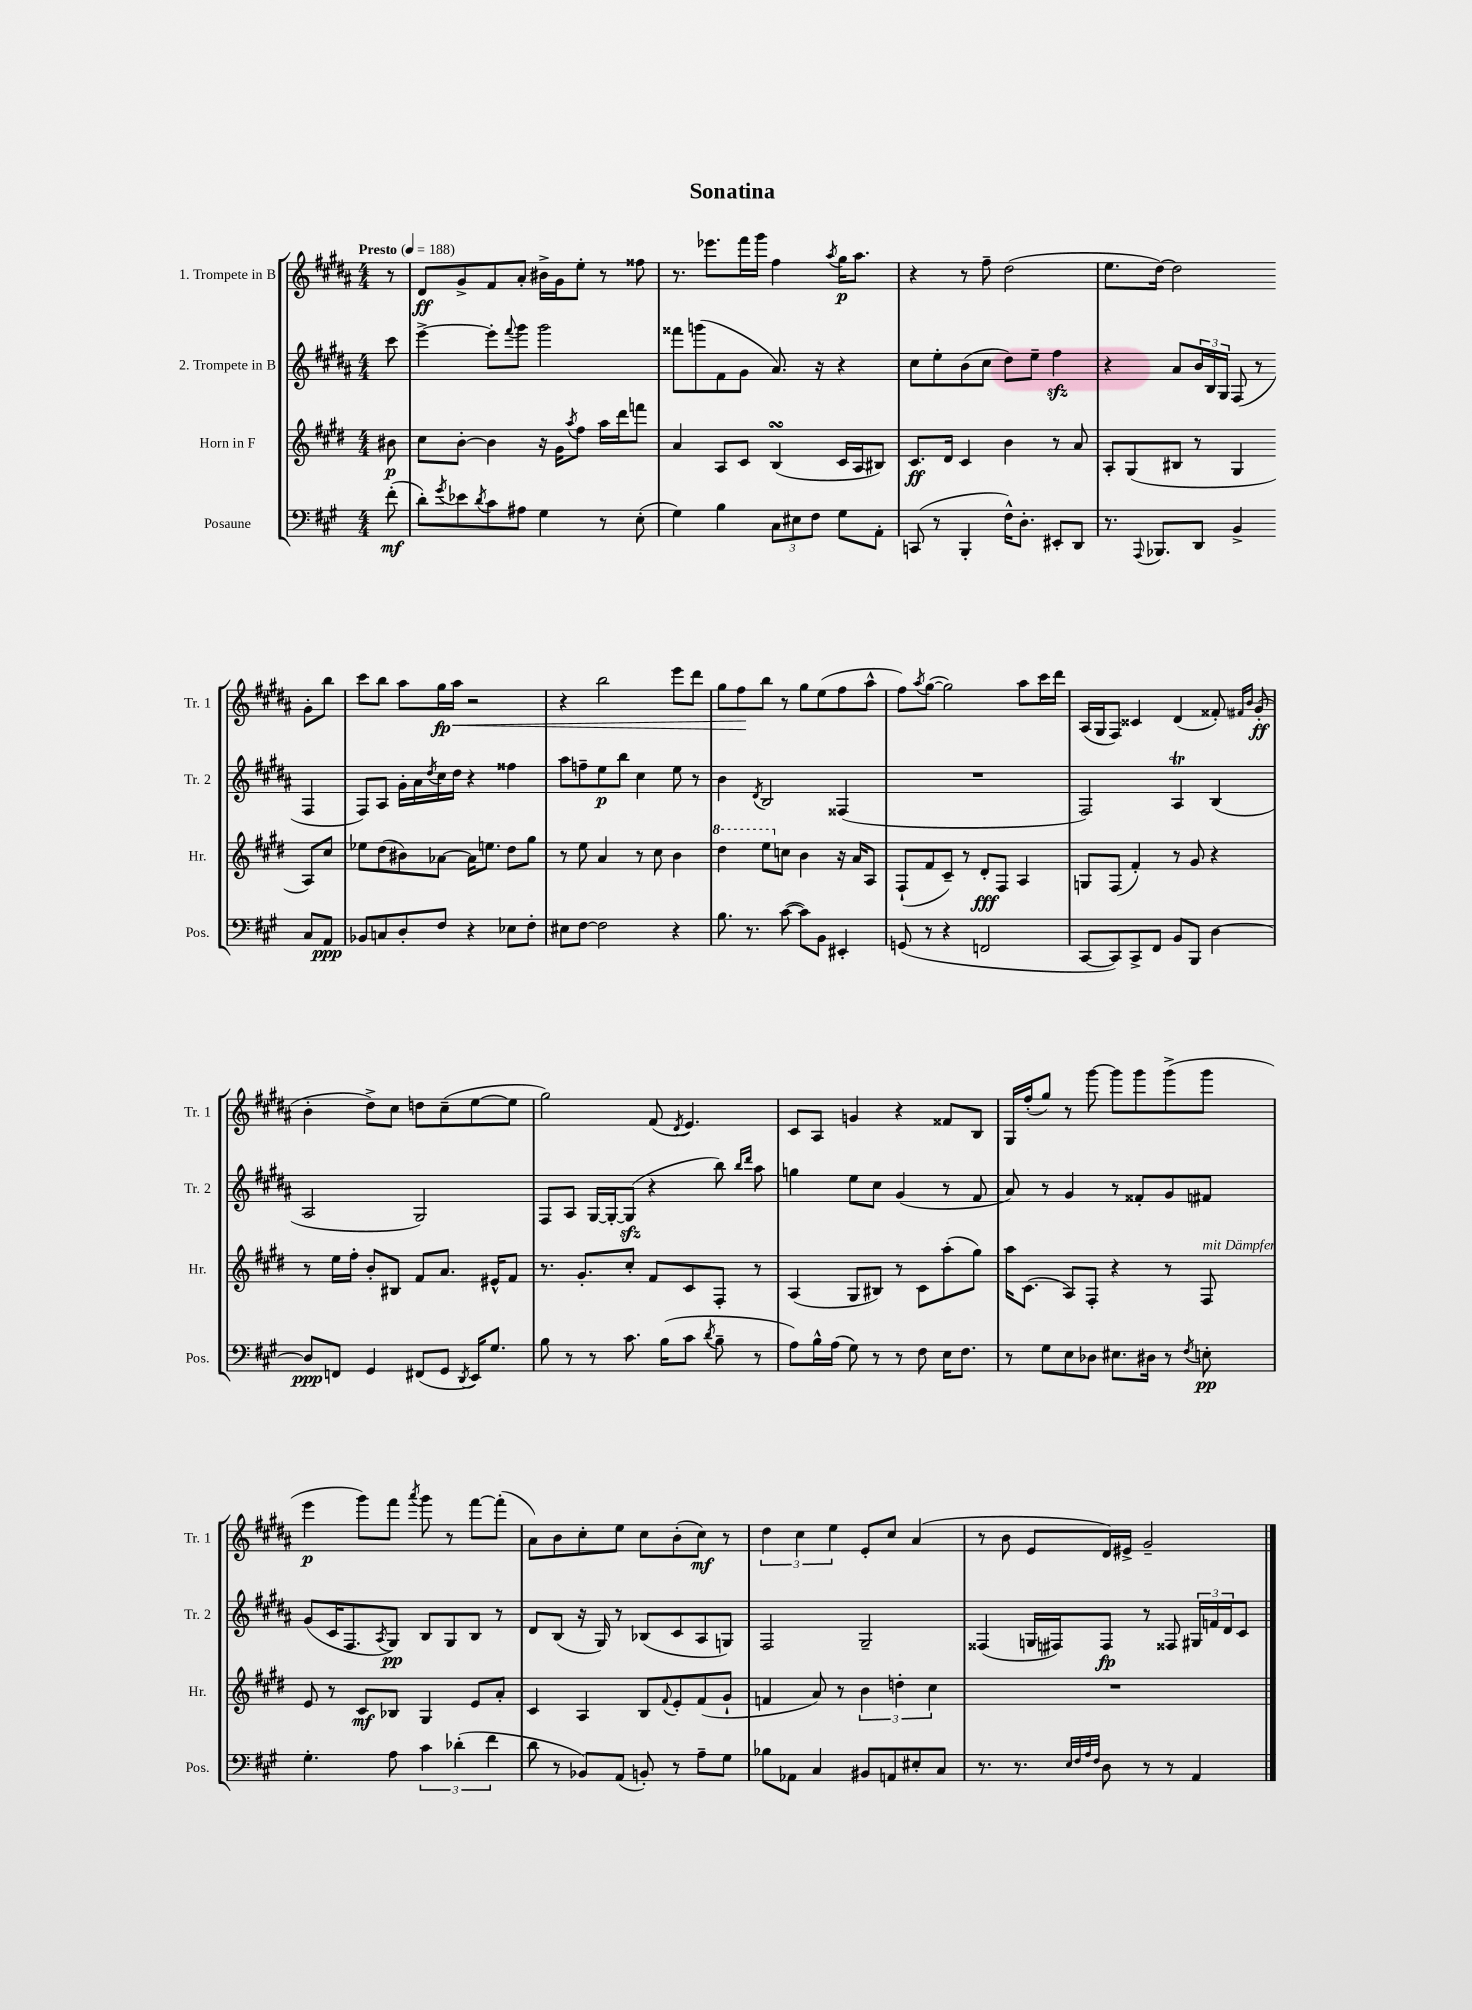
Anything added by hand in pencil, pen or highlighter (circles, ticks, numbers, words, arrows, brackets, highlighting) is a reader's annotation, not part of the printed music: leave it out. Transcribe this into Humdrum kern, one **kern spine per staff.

**kern	**dynam	**kern	**dynam	**kern	**dynam	**kern	**dynam
*part4	*part4	*part3	*part3	*part2	*part2	*part1	*part1
*staff4	*staff4	*staff3	*staff3	*staff2	*staff2	*staff1	*staff1
*I"Posaune	*	*I"Horn in F	*	*I"2. Trompete in B	*	*I"1. Trompete in B	*
*I'Pos.	*	*I'Hr.	*	*I'Tr. 2	*	*I'Tr. 1	*
*clefF4	*	*clefG2	*	*clefG2	*	*clefG2	*
*k[f#c#g#]	*	*k[f#c#g#d#]	*	*k[f#c#g#d#a#]	*	*k[f#c#g#d#a#]	*
*M4/4	*	*M4/4	*	*M4/4	*	*M4/4	*
*MM188	*	*MM188	*	*MM188	*	*MM188	*
=	=	=	=	=	=	=	=
!	!	!	!	!	!	!LO:TX:a:B:t=Presto	!
(8f#'\	mf	8b#X\	p	8ccc#\	.	8r	.
=1	=1	=1	=1	=1	=1	=1	=1
8d'\L)	.	8cc#\L	.	[4eee^\	.	8d#/L	ff
8qg#/	.	.	.	.	.	.	.
8e-X\	.	[8b'\J	.	.	.	8g#^/	.
8qd/	.	.	.	.	.	.	.
8c#\	.	4b\]	.	8eee'\L]	.	8f#/	.
.	.	.	.	8qqfff#/	.	.	.
8A#X\J	.	.	.	8ggg#\J	.	8a#'/J	.
4G#\	.	16r	.	2ggg#\	.	16b#X^\LL	.
.	.	16g#\KL	.	.	.	16g#\J	.
.	.	8qaa/	.	.	.	.	.
.	.	8ff#\J	.	.	.	8ee'\J	.
8r	.	16aa\LL	.	.	.	8r	.
.	.	16ddd#\J	.	.	.	.	.
(8E'\	.	8fffn\J	.	.	.	8ff##X\	.
=2	=2	=2	=2	=2	=2	=2	=2
4G#\)	.	4a/	.	8fff##X\L	.	8.r	.
.	.	.	.	(8gggn\	.	.	.
.	.	.	.	.	.	8.eee-X\L	.
4B\	.	8A/L	.	8f#\	.	.	.
.	.	8c#/J	.	8g#\J	.	16fff#\L	.
.	.	.	.	.	.	16ggg#\JJ	.
12C#\L	.	(4BsSSS/	.	8.a#/)	.	4ff#\	.
12E#X\	.	.	.	.	.	.	.
12F#\J	.	.	.	.	.	.	.
.	.	.	.	16r	.	.	.
.	.	.	.	.	.	8qaa#/	.
8G#\L	.	16c#/LL	.	4r	.	16gg#\KL	p
.	.	16A/J	.	.	.	8.aa#\J	.
8AA'\J	.	8B#X/J)	.	.	.	.	.
=3	=3	=3	=3	=3	=3	=3	=3
(8CCn/	.	8.c#/L	ff	8cc#\L	.	4r	.
8r	.	.	.	8ee'\	.	.	.
.	.	16d#/Jk	.	.	.	.	.
4BBB'/	.	4c#/	.	(8b\	.	8r	.
.	.	.	.	8cc#\J	.	8ff#~\	.
16F#^^\KL)	.	4b\	.	8dd#\L)	.	(2dd#\	.
8.D'\J	.	.	.	.	.	.	.
.	.	.	.	8ee~\J	.	.	.
8EE#X'/L	.	8r	.	4ff#zz\	.	.	.
8DD/J	.	8a/	.	.	.	.	.
=4	=4	=4	=4	=4	=4	=4	=4
8.r	.	8A'/L	.	4r	.	8.ee\L	.
.	.	(8G#/	.	.	.	.	.
8qqAAA/	.	.	.	.	.	.	.
8.BBB-X/L	.	.	.	.	.	[16dd#\Jk)	.
.	.	8B#X/J	.	8a#/L	.	2dd#\]	.
8DD/J	.	8r	.	24b/L	.	.	.
.	.	.	.	24B/	.	.	.
.	.	.	.	24G#/JJ	.	.	.
4BB^/	.	4G#/	.	(8F#/	.	.	.
.	.	.	.	8r	.	.	.
8C#/L	.	8A/L)	.	4F#/	.	8g#'\L	.
8AA/J	ppp	8cc#/J	.	.	.	8bb\J	.
!!LO:LB:g=z
=5	=5	=5	=5	=5	=5	=5	=5
8BB-X/L	.	8ee-X\L	.	8F#/L)	.	8ccc#\L	.
8Cn/	.	(8dd#\	.	8A#/J	.	8bb\J	.
8D'/	.	8b#X\)	.	16g#'\LL	.	8aa#\L	.
.	.	.	.	16a#\	.	.	.
.	.	.	.	8qdd#/	.	.	.
8F#/J	.	[8a-X\J	.	16cc#\	.	16gg#\L	fp
!	!	!	!	!	!	!	!LO:HP:b
.	.	.	.	16dd#\JJ	.	16aa#\JJ	<
4r	.	16a-\KL]	.	4r	.	2r	.
.	.	8.een\J	.	.	.	.	.
8E-X\L	.	8dd#\L	.	4ff##X\	.	.	.
8F#'\J	.	8gg#\J	.	.	.	.	.
=6	=6	=6	=6	=6	=6	=6	=6
8E#X\L	.	8r	.	8aa#\L	.	4r	.
[8F#\J	.	8ee\	.	8ffn~\	.	.	.
2F#\]	.	4a/	.	8ee\	p	2bb\	.
.	.	.	.	8bb\J	.	.	.
.	.	8r	.	4cc#\	.	.	.
.	.	8cc#\	.	.	.	.	.
4r	.	4b\	.	8ee\	.	8eee\L	.
.	.	.	.	8r	.	8ddd#\J	.
=7	=7	=7	=7	=7	=7	=7	=7
*	*	*8va	*	*	*	*	*
8.B\	.	4ddd#\	.	4b\	.	8gg#\L	.
.	.	.	.	.	.	8ff#\	.
8.r	.	.	.	.	.	.	.
.	.	.	.	8qd#/	.	.	.
.	.	8eee\L	.	2B/	.	8bb\J	[
*	*	*X8va	*	*	*	*	*
([8c#\	.	8ccn\J	.	.	.	8r	.
8c#\L])	.	4b\	.	.	.	8gg#\L	.
8BB\J	.	.	.	.	.	(8ee\	.
4EE#X'/	.	16r	.	(4F##X/	.	8ff#\	.
.	.	16a/KL	.	.	.	.	.
.	.	8A/J	.	.	.	8aa#^^\J	.
=8	=8	=8	=8	=8	=8	=8	=8
(8GGn/	.	(8F#`/L	.	1r	.	8ff#\L)	.
.	.	.	.	.	.	8qaa#/	.
8r	.	8f#/	.	.	.	([8gg#\J	.
4r	.	8c#~/J)	.	.	.	2gg#\])	.
.	.	8r	.	.	.	.	.
2FFn/	.	8d#'/L	fff	.	.	.	.
.	.	8F#/J	.	.	.	.	.
.	.	4A/	.	.	.	8aa#\L	.
.	.	.	.	.	.	16ccc#\L	.
.	.	.	.	.	.	16ddd#\JJ	.
=9	=9	=9	=9	=9	=9	=9	=9
[8CC#/L	.	8Gn/L	.	2F#/)	.	(16A#/LL	.
.	.	.	.	.	.	16G#/J	.
8CC#/])	.	(8F#/J	.	.	.	8F#/J)	.
8CC#^/	.	4f#'/)	.	.	.	4c##X/	.
8FF#/J	.	.	.	.	.	.	.
8BB/L	.	8r	.	4A#t/	.	(4d#/	.
8BBB/J	.	8g#/	.	.	.	.	.
[4D\	.	4r	.	(4B/	.	8f##X'/)	.
.	.	.	.	.	.	16qqf#X/LL	.
.	.	.	.	.	.	16qqb/JJ	.
.	.	.	.	.	.	(8g#'/	ff
!!LO:LB:g=z
=10	=10	=10	=10	=10	=10	=10	=10
8D/L]	ppp	8r	.	2A#/	.	4b'\	.
8FFn/J	.	16ee\LL	.	.	.	.	.
.	.	16ff#'\JJ	.	.	.	.	.
4GG#/	.	8b'/L	.	.	.	8dd#^\L)	.
.	.	8B#X/J	.	.	.	8cc#\J	.
(8FF#X/L	.	8f#/L	.	2G#/)	.	8ddn\L	.
8GG#/J	.	8.a/J	.	.	.	(8cc#~\	.
8qDD/	.	.	.	.	.	.	.
16EE/KL)	.	.	.	.	.	[8ee\	.
8.G#/J	.	16e#X^^/KL	.	.	.	.	.
.	.	8f#/J	.	.	.	8ee\J]	.
=11	=11	=11	=11	=11	=11	=11	=11
8B\	.	8.r	.	8F#/L	.	2gg#\)	.
8r	.	.	.	8A#/J	.	.	.
.	.	8.g#'/L	.	.	.	.	.
8r	.	.	.	[16G#/LL	.	.	.
.	.	.	.	16G#'/J_	.	.	.
8.c#\	.	8cc#'/J	.	(8G#zz/J]	.	.	.
.	.	8f#/L	.	4r	.	(8f#/	.
(16B\KL	.	.	.	.	.	.	.
.	.	.	.	.	.	8qd#/	.
8c#\J	.	8c#/	.	.	.	4.e/)	.
8qd/	.	.	.	.	.	.	.
8B~\	.	8F#'/J	.	8bb\)	.	.	.
.	.	.	.	16qqbb/LL	.	.	.
.	.	.	.	16qqddd#/JJ	.	.	.
8r	.	8r	.	8aa#\	.	.	.
=12	=12	=12	=12	=12	=12	=12	=12
8A\L)	.	(4A/	.	4ggn\	.	8c#/L	.
16B^^\L	.	.	.	.	.	8A#/J	.
(16A\JJ	.	.	.	.	.	.	.
8G#\)	.	8G#/L	.	8ee\L	.	4gn/	.
8r	.	8B#X/J)	.	8cc#\J	.	.	.
8r	.	8r	.	(4g#/	.	4r	.
8F#\	.	8c#\L	.	.	.	.	.
16E\KL	.	(8aa'\	.	8r	.	8f##X/L	.
8.F#\J	.	.	.	.	.	.	.
.	.	8gg#\J)	.	8f#/	.	8B/J	.
=13	=13	=13	=13	=13	=13	=13	=13
8r	.	16aa\KL	.	8a#/)	.	16G#/LL	.
.	.	(8.c#\J	.	.	.	(16ff#'/J	.
8G#\L	.	.	.	8r	.	8gg#/J)	.
8E\	.	8A/L)	.	4g#/	.	8r	.
8D-X\J	.	8F#'/J	.	.	.	[8ggg#\	.
8.E#X\L	.	4r	.	8r	.	8ggg#\L]	.
.	.	.	.	8f##X'/L	.	8ggg#\	.
16D#X\Jk	.	.	.	.	.	.	.
8r	.	8r	.	8g#/	.	(8ggg#^\	.
8qF#/	.	.	.	.	.	.	.
!	!	!LO:TX:a:i:t=mit Dämpfer	!	!	!	!	!
8En'\	pp	8F#/	.	8f#X/J	.	8ggg#\J	.
!!LO:LB:g=z
=14	=14	=14	=14	=14	=14	=14	=14
4.G#'\	.	8e/	.	(8g#/L	.	4eee\	p
.	.	8r	.	16c#/K	.	.	.
.	.	.	.	8.F#/	.	.	.
.	.	8c#/L	mf	.	.	8ggg#\L)	.
.	.	.	.	8qA#/	.	.	.
8A\	.	8B-X/J	.	8G#/J)	pp	8fff#\J	.
.	.	.	.	.	.	8qaaa#/	.
6c#\	.	4G#/	.	8B/L	.	8ggg#\	.
.	.	.	.	8G#/	.	8r	.
(6d-X'\	.	.	.	.	.	.	.
.	.	8e/L	.	8B/J	.	[8fff#\L	.
6f#\	.	.	.	.	.	.	.
.	.	8a'/J	.	8r	.	(8fff#'\J]	.
=15	=15	=15	=15	=15	=15	=15	=15
8d\	.	4c#/	.	8d#/L	.	8a#\L)	.
8r	.	.	.	(8B/J	.	8b\	.
8BB-X/L)	.	4A/	.	16r	.	8cc#'\	.
.	.	.	.	16G#/)	.	.	.
(8AA/J	.	.	.	8r	.	8ee\J	.
8BBn'/)	.	8B/L	.	(8B-X/L	.	8cc#\L	.
.	.	8qqf#/	.	.	.	.	.
8r	.	8e'/	.	8c#/	.	(8b'\	.
8A~\L	.	(8f#/	.	8A#/	.	8cc#\J)	mf
8G#\J	.	8g#`/J	.	8Gn/J)	.	8r	.
=16	=16	=16	=16	=16	=16	=16	=16
8B-X\L	.	4fn/	.	2F#/	.	6dd#\	.
8AA-X\J	.	.	.	.	.	.	.
.	.	.	.	.	.	6cc#\	.
4C#/	.	8a/)	.	.	.	.	.
.	.	.	.	.	.	6ee\	.
.	.	8r	.	.	.	.	.
8BB#X/L	.	6b\	.	2G#~/	.	8e'/L	.
8AAn/	.	.	.	.	.	8cc#/J	.
.	.	6ddn'\	.	.	.	.	.
8E#X'/	.	.	.	.	.	(4a#/	.
.	.	6cc#\	.	.	.	.	.
8C#/J	.	.	.	.	.	.	.
=17	=17	=17	=17	=17	=17	=17	=17
8.r	.	1r	.	(4F##X/	.	8r	.
.	.	.	.	.	.	8b\	.
8.r	.	.	.	.	.	.	.
.	.	.	.	16Gn/LL	.	8e/L	.
.	.	.	.	16F#X/J)	.	.	.
32qqE/LLL	.	.	.	.	.	.	.
32qqF#/	.	.	.	.	.	.	.
32qqA/	.	.	.	.	.	.	.
32qqF#/JJJ	.	.	.	.	.	.	.
8D\	.	.	.	8F#/J	fp	16d#/L)	.
.	.	.	.	.	.	16e#X^/JJ	.
8r	.	.	.	8r	.	2g#~/	.
8r	.	.	.	8F##X/	.	.	.
4AA/	.	.	.	24G#X/LL	.	.	.
.	.	.	.	24fn/	.	.	.
.	.	.	.	24d#/J	.	.	.
.	.	.	.	8c#/J	.	.	.
==	==	==	==	==	==	==	==
*-	*-	*-	*-	*-	*-	*-	*-
